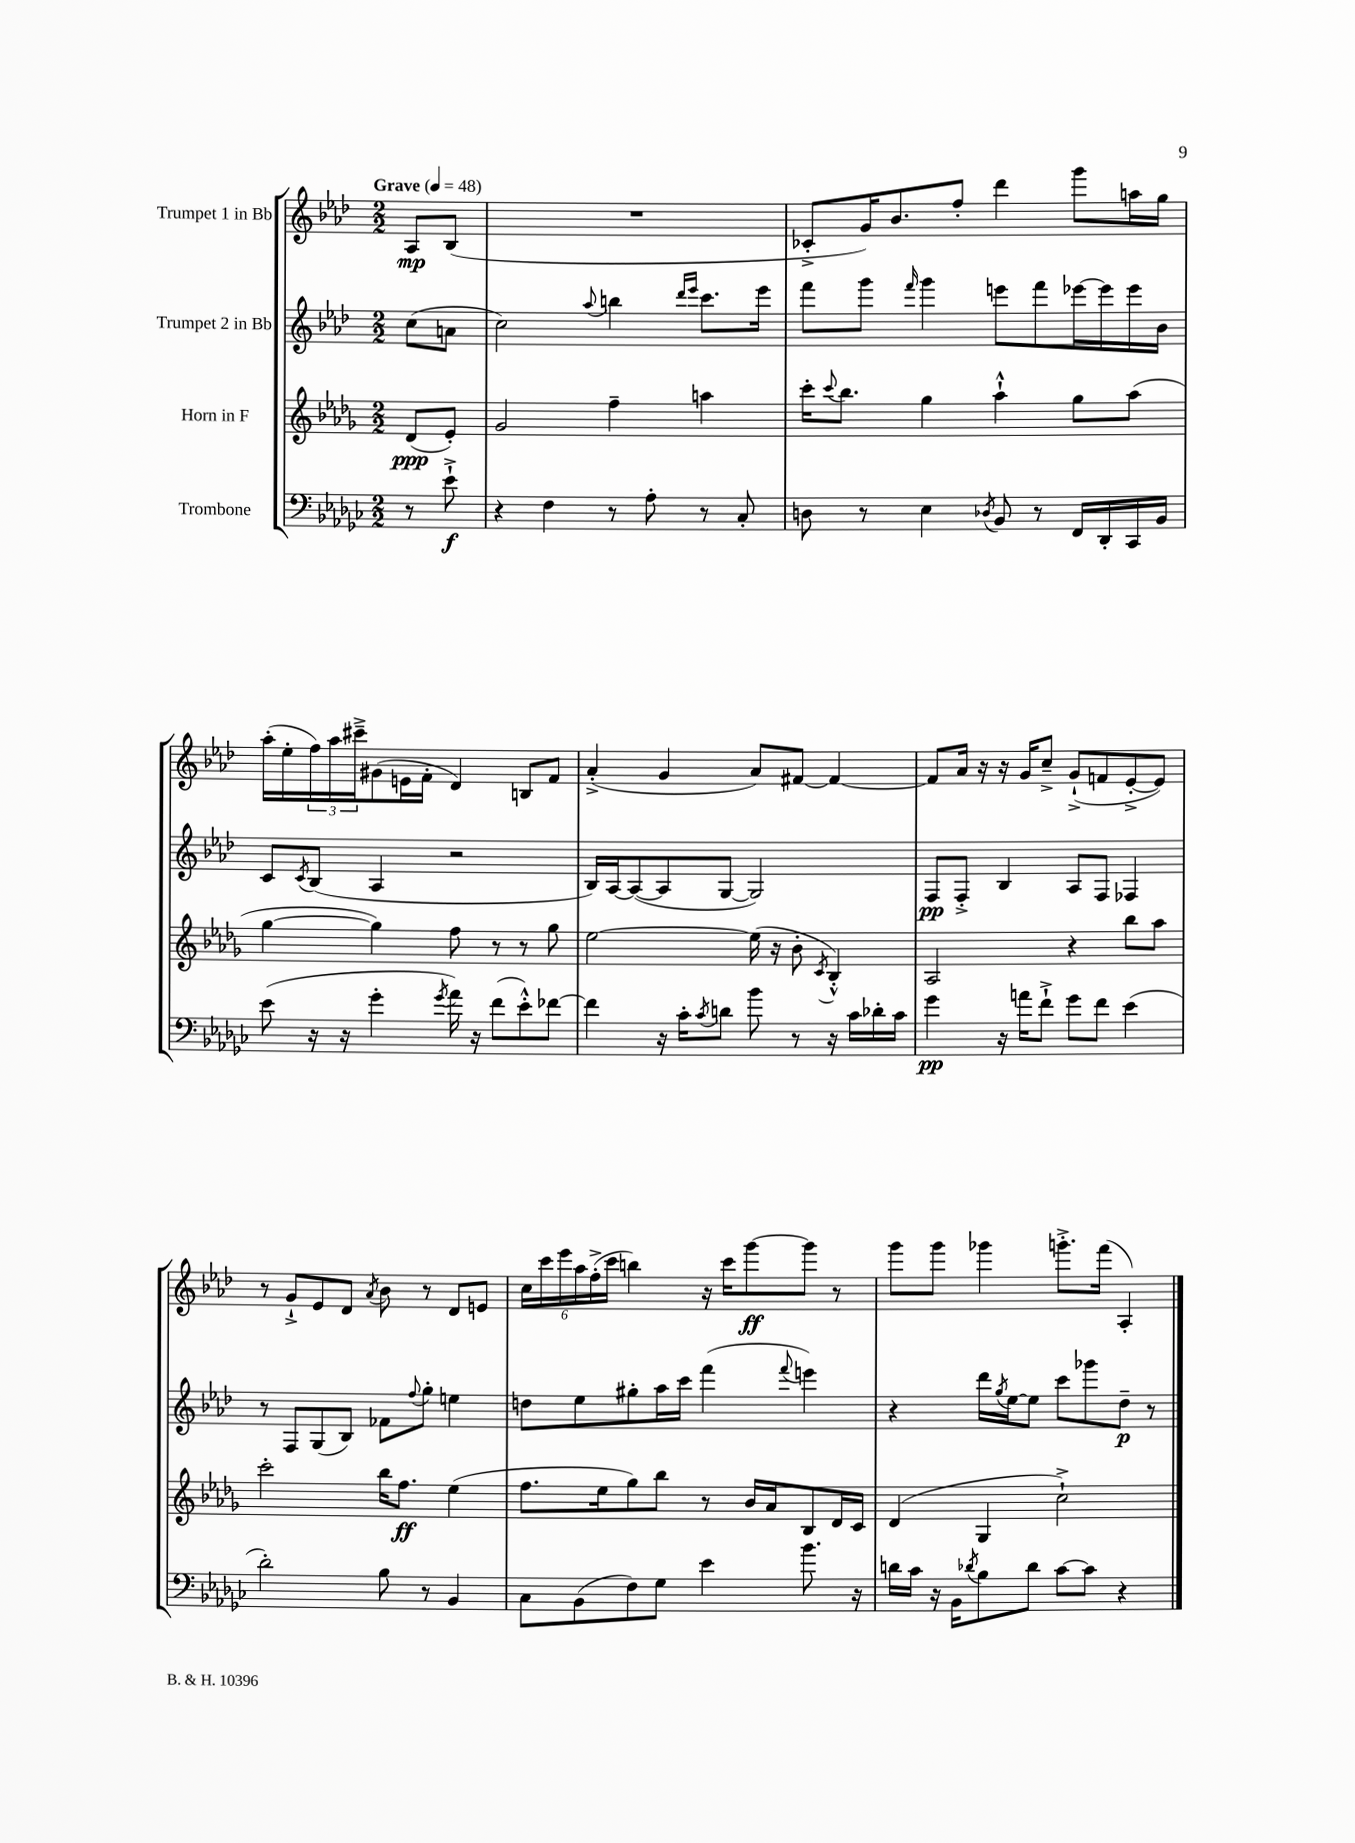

**kern	**kern	**kern	**kern
*staff4	*staff3	*staff2	*staff1
*clefF4	*clefG2	*clefG2	*clefG2
*k[b-e-a-d-g-c-]	*k[b-e-a-d-g-]	*k[b-e-a-d-]	*k[b-e-a-d-]
*M2/2	*M2/2	*M2/2	*M2/2
*MM48	*MM48	*MM48	*MM48
8r	(8d-/L	(8cc\L	8A-/L
8e-`^\	8e-'/J)	8a\J	(8B-/J
=	=	=	=
4r	2g-/	2cc\)	1r
4F\	.	.	.
.	.	8qqaa-/	.
8r	4ff~\	4bb\	.
8A-'\	.	.	.
.	.	16qqddd-/LL	.
.	.	16qqeee-/JJ	.
8r	4aa\	8.ccc\L	.
8C-'/	.	.	.
.	.	16eee-\Jk	.
=	=	=	=
8D\	16ccc'\LK	8fff\L	8c-'^/L
.	8qqccc/	.	.
.	8.bb-\J	.	.
8r	.	8ggg\J	16g/K)
.	.	.	8.b-/
.	.	16qqfff/	.
4E-\	4gg-\	4ggg\	.
.	.	.	8ff'/J
8qD-/	.	.	.
8BB-/	4aa-`^^\	8eee\L	4ddd-\
8r	.	8fff\	.
16FF/LL	8gg-\L	[16eee-\L	8ggg\L
16DD-'/	.	16eee-\]	.
16CC-/	(8aa-\J	16eee-\	16aa\L
16BB-/JJ	.	16b-\JJ	16gg\JJ
=	=	=	=
(8e-\	[4gg-\	8c/L	(16aa-'\LL
.	.	.	16ee-'\
.	.	8qc/	.
16r	.	(8B-/J	24ff\)
.	.	.	24aa-\
16r	.	.	.
.	.	.	24ccc#~^\J
4g-'\	4gg-\])	4A-/	(8g#\
.	.	.	16e\L
.	.	.	16f'\JJ
8qg-/	.	.	.
16a-\)	8ff\	2r	4d-/)
16r	.	.	.
(8f\L	8r	.	.
8e-'^^\)	8r	.	8B/L
[8f-\J	8gg-\	.	8f/J
=	=	=	=
4f-\]	[2ee-\	16B-/LL)	(4a-'^/
.	.	[16A-/J	.
.	.	(8A-/_	.
16r	.	8A-/]	4g/
16c-'\LK	.	.	.
8qc-/	.	.	.
8d\J	.	[8G/J	.
8b-\	(16ee-\]	2G/])	8a-/L)
.	16r	.	.
8r	8b-'\	.	[8f#/J
.	8qc/	.	.
16r	4B-'^^/)	.	4f#/_
16c-\LL	.	.	.
16d-'\	.	.	.
16c-\JJ	.	.	.
=	=	=	=
4g-\	2A-/	8F/L	8f#/]L
.	.	8F'^/J	16a-/Jk
.	.	.	16r
16r	.	4B-/	16r
16a\LK	.	.	16g/LK
8f`^\J	.	.	8cc~^/J
8g-\L	4r	8A-/L	(8g`^/L
8f\J	.	8F/J	8f/
(4e-\	8bb-\L	4F-/	[8e-'^/
.	8aa-\J	.	8e-/]J)
=	=	=	=
2d-'\)	2ccc'\	8r	8r
.	.	8F/L	8g`^/L
.	.	(8G/	8e-/
.	.	8B-/J)	8d-/J
.	.	.	8qa-/
8B-\	16bb-\LK	8f-\L	8b-\
.	8.ff\J	.	.
.	.	8qqff/	.
8r	.	8gg'\J	8r
4BB-/	(4ee-\	4ee\	8d-/L
.	.	.	8e/J
=	=	=	=
8C-\L	8.ff\L	8dd\L	24cc\LL
.	.	.	24ccc\
.	.	.	24eee-\
(8BB-\	.	8ee-\	24aa-\
.	.	.	(24ff'^\
.	16ee-\k	.	.
.	.	.	24ccc\JJ
8F\)	8gg-\)	8gg#'\	4bb\)
8G-\J	8bb-\J	16aa-\L	.
.	.	16ccc\JJ	.
4e-\	8r	(4fff\	16r
.	.	.	16ccc\LK
.	16b-/LL	.	[8ggg\
.	16a-/J	.	.
.	.	8qqfff/	.
8.b-\	8B-/	4eee\)	8ggg\]J
.	16d-/L	.	8r
16r	16c/JJ	.	.
=	=	=	=
16d\LL	(4d-/	4r	8ggg\L
16c-\JJ	.	.	.
16r	.	.	8ggg\J
16BB-\LK	.	.	.
8qd-/	.	.	.
8B-\	4G-/	16ddd-\LL	4ggg-\
.	.	8qgg/	.
.	.	[16ee-\J	.
8d-\J	.	8ee-\]J	.
[8c-\L	2cc`^\)	8ccc\L	8.ggg'^\L
8c-\]J	.	8ggg-\	.
.	.	.	(16fff\Jk
4r	.	8dd-~\J	4A-'/)
.	.	8r	.
==	==	==	==
*-	*-	*-	*-
